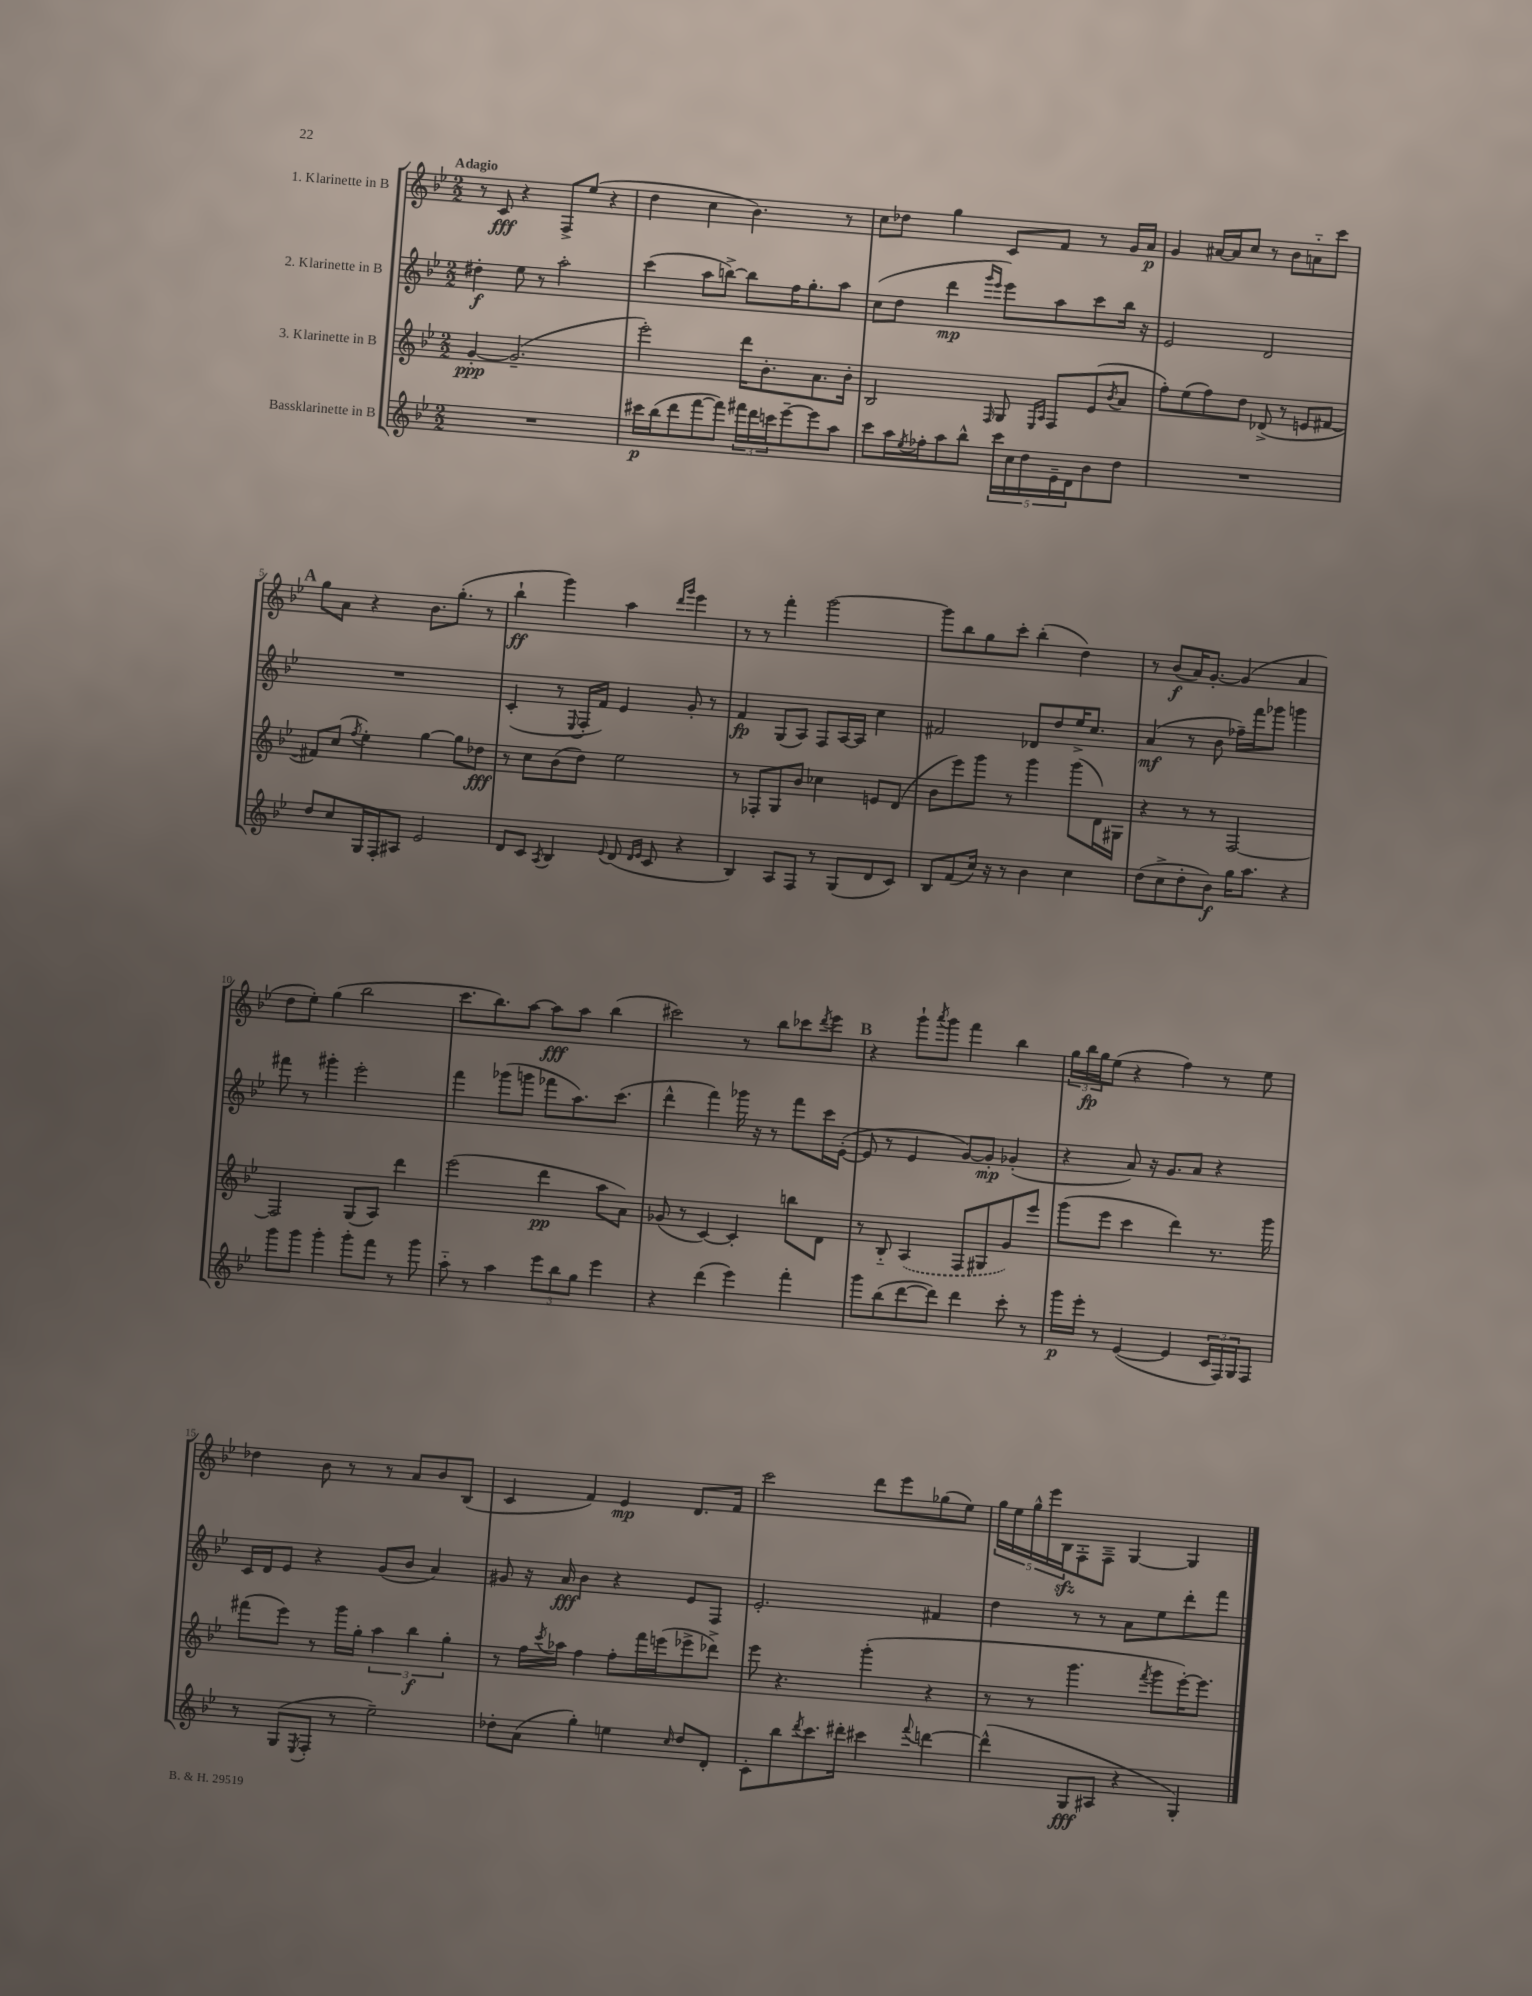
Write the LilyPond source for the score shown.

<<
\new StaffGroup <<
\new Staff = "s0" \with { instrumentName = "1. Klarinette in B" } {
    \clef treble \key bes \major \numericTimeSignature \time 2/2 \tempo "Adagio"
    r8 c'8\fff r4 f8-> ees''8( r4 |
    d''4 c''4 bes'4.) r8 |
    c''8 des''8 g''4 c'8 f'8 r8 g'16 a'16\p |
    g'4 ais'16~ ais'16 c''8 r8 bes'8 a'8-_ c'''8 |
    \mark \markup { \bold "A" } g''8 a'8 r4 bes'8. g''8.-.( r8 |
    bes''4-!\ff g'''4) a''4 \grace { d'''16 g'''16 } ees'''4 |
    r8 r8 f'''4-. g'''2~ |
    g'''8 bes''8 g''8 c'''8-. bes''4-.( d''4) |
    r8 bes'8\f( a'16) g'8.~-. g'4( a'4 |
    d''8 ees''8-.) g''4( bes''2 |
    c'''8. bes''8.) a''8~ a''8\fff a''8 bes''4( |
    cis'''2) r8 bes''8 ces'''8 \acciaccatura { d'''8 } ees'''8 |
    \mark \markup { \bold "B" } r4 g'''8-! \acciaccatura { a'''8 } g'''8 f'''4 bes''4 |
    \tuplet 3/2 { g''16 bes''16\fp g''16 } ees''8( r4 f''4) r8 ees''8 |
    des''4 bes'8 r8 r8 a'8 bes'8 bes8( |
    c'4 f'4) ees'4\mp d'8. f'16 |
    c'''2 d'''8 ees'''8 ges''8( ees''8) |
    \tuplet 5/4 { g''16 ees''16 g''16-^ ees'''16 bes16\sfz } f8-. f8-- g4~ g4 \bar "|." |
}
\new Staff = "s1" \with { instrumentName = "2. Klarinette in B" } {
    \clef treble \key bes \major \numericTimeSignature \time 2/2
    dis''4-.\f ees''8 r8 a''2-. |
    c'''4( a''8 b''8~->) b''8 f''16 g''8.-. a''8 |
    c''8( d''8 d'''4\mp \grace { g'''16 ees'''16 } ees'''8) a''8 c'''8 bes''16 r16 |
    ees'2 d'2 |
    \mark \markup { \bold "A" } R1 |
    c'4-.( r8 \appoggiatura { ees8 } f16-. f'16) ees'4 g'8-. r8 |
    f'4\fp g8( a8) f8 a16~ a16 c''4 |
    fis'2 des'8 d''8 ees''16-> c''8. |
    a'4\mf( r8 bes'8 fes''16--) f'''16 ges'''8 g'''4 |
    fis'''8 r8 gis'''4-. ees'''2-. |
    f'''4 ges'''8( g'''8 fes'''8 a''8.) c'''8.( |
    d'''4-^ f'''4) ges'''16 r16 r8 f'''8 c'''16 ees'16~-.( |
    \mark \markup { \bold "B" } ees'8 r8 ees'4 g'8~) g'8-.\mp ges'4-.( |
    r4 a'8) r16 g'8. a'8 r4 |
    c'16 d'16 ees'8 r4 g'8( bes'8 a'4) |
    gis'8 r16 a'16\fff bes'4 r4 ees'8 f8 |
    ees'2.-. fis'4 |
    d''4 r8 r8 a'8 ees''8 d'''8-. f'''8 \bar "|." |
}
\new Staff = "s2" \with { instrumentName = "3. Klarinette in B" } {
    \clef treble \key bes \major \numericTimeSignature \time 2/2
    g'4~-.\ppp g'2.--( |
    ees'''2-.) d'''16 bes'8.-. a'8. bes'16-. |
    bes2 \grace { f16 } g8 \grace { ees16 a16 } f8 ees'8( \acciaccatura { bes'8 } a'8 |
    f''8-.) ees''8( f''8) d''8 des'8->( r8 e'8 fis'8~ |
    \mark \markup { \bold "A" } fis'8) c''8( \acciaccatura { f''8 } ees''4-.) g''4~ g''8 des''8\fff |
    r8 c''8 bes'8( d''8) ees''2 |
    r8 fes8-. g8 bes'8 ces''4 e'8 d'8( |
    bes'8 ees'''8) g'''8 r8 g'''4 g'''8( d'16) gis16 |
    r4 r8 r8 f2~ |
    f2 g8( a8) d'''4 |
    ees'''2( d'''4\pp a''8 a'8) |
    ges'8( r8 c'4~) c'4-. b''8 d'8 |
    \mark \markup { \bold "B" } r8 bes8-_ \once \slurDashed a4( f8 gis8 g'8) ees'''8 |
    g'''8( ees'''8 c'''4 d'''4) r8. g'''16 |
    fis'''8( ees'''8) r8 g'''16 g''16-. \tuplet 3/2 { a''4 bes''4\f g''4-. } |
    r8 f''16 \acciaccatura { c'''8 } aes''16 f''4 f''8-. f'''16 e'''16( ees'''8-> des'''8->) |
    ees'''8 r4. g'''4-.( r4 |
    r8 r8 g'''4. \acciaccatura { f'''8 } g'''8 ees'''16~-.) ees'''8. \bar "|." |
}
\new Staff = "s3" \with { instrumentName = "Bassklarinette in B" } {
    \clef treble \key bes \major \numericTimeSignature \time 2/2
    R1 |
    cis'''16\p bes''16( d'''8 f'''8~ f'''8) \tuplet 3/2 { fis'''16 d'''16 c'''16 } ees'''8~-- ees'''8 a''8 |
    c'''8 a''16 \acciaccatura { ees''8 } fes''16-. a''8 bes''8-^ \tuplet 5/4 { c'''16 c''16 d''16 ees'16-- d'16 } bes'8 d''8 |
    R1 |
    \mark \markup { \bold "A" } d''8 c''8 g16 f16-. ais8 ees'2 |
    d'8 c'8 \acciaccatura { a8 } bes4 \appoggiatura { ees'8 } d'8( \grace { d'16 ees'16 } c'8 r4 |
    bes4) a8 f8 r8 g8( d'8 c'8) |
    bes8 f'8( c''16) r16 r8 bes'4 c''4 |
    d''8( c''8-> d''8-. bes'8\f) g''16 a''8. r4 |
    g'''8 g'''8 g'''4-. g'''8-. f'''8 r8 g'''8 |
    a''8-_ r8 a''4 \tuplet 3/2 { ees'''8 bes''8 g''8 } ees'''4 |
    r4 d'''4( ees'''4) f'''4-. |
    \mark \markup { \bold "B" } g'''8 bes''8( d'''8~ d'''8) d'''4 c'''8-. r8 |
    g'''16\p ees'''16-. r8 ees'4~( ees'4 \tuplet 3/2 { c'16 f16) g16 } f8 |
    r8 g8( \acciaccatura { ees8 } f8-. r8 ees''2--) |
    des''8-. a'8( g''4-.) e''4 \grace { c''16 } des''8 d'8-. |
    c'8-. bes''8 \acciaccatura { d'''8 } c'''8. dis'''16-. cis'''4 \appoggiatura { f'''8 } d'''4~ |
    d'''4-^( g8\fff ais8 r4 g4-.) \bar "|." |
}
>>
>>
